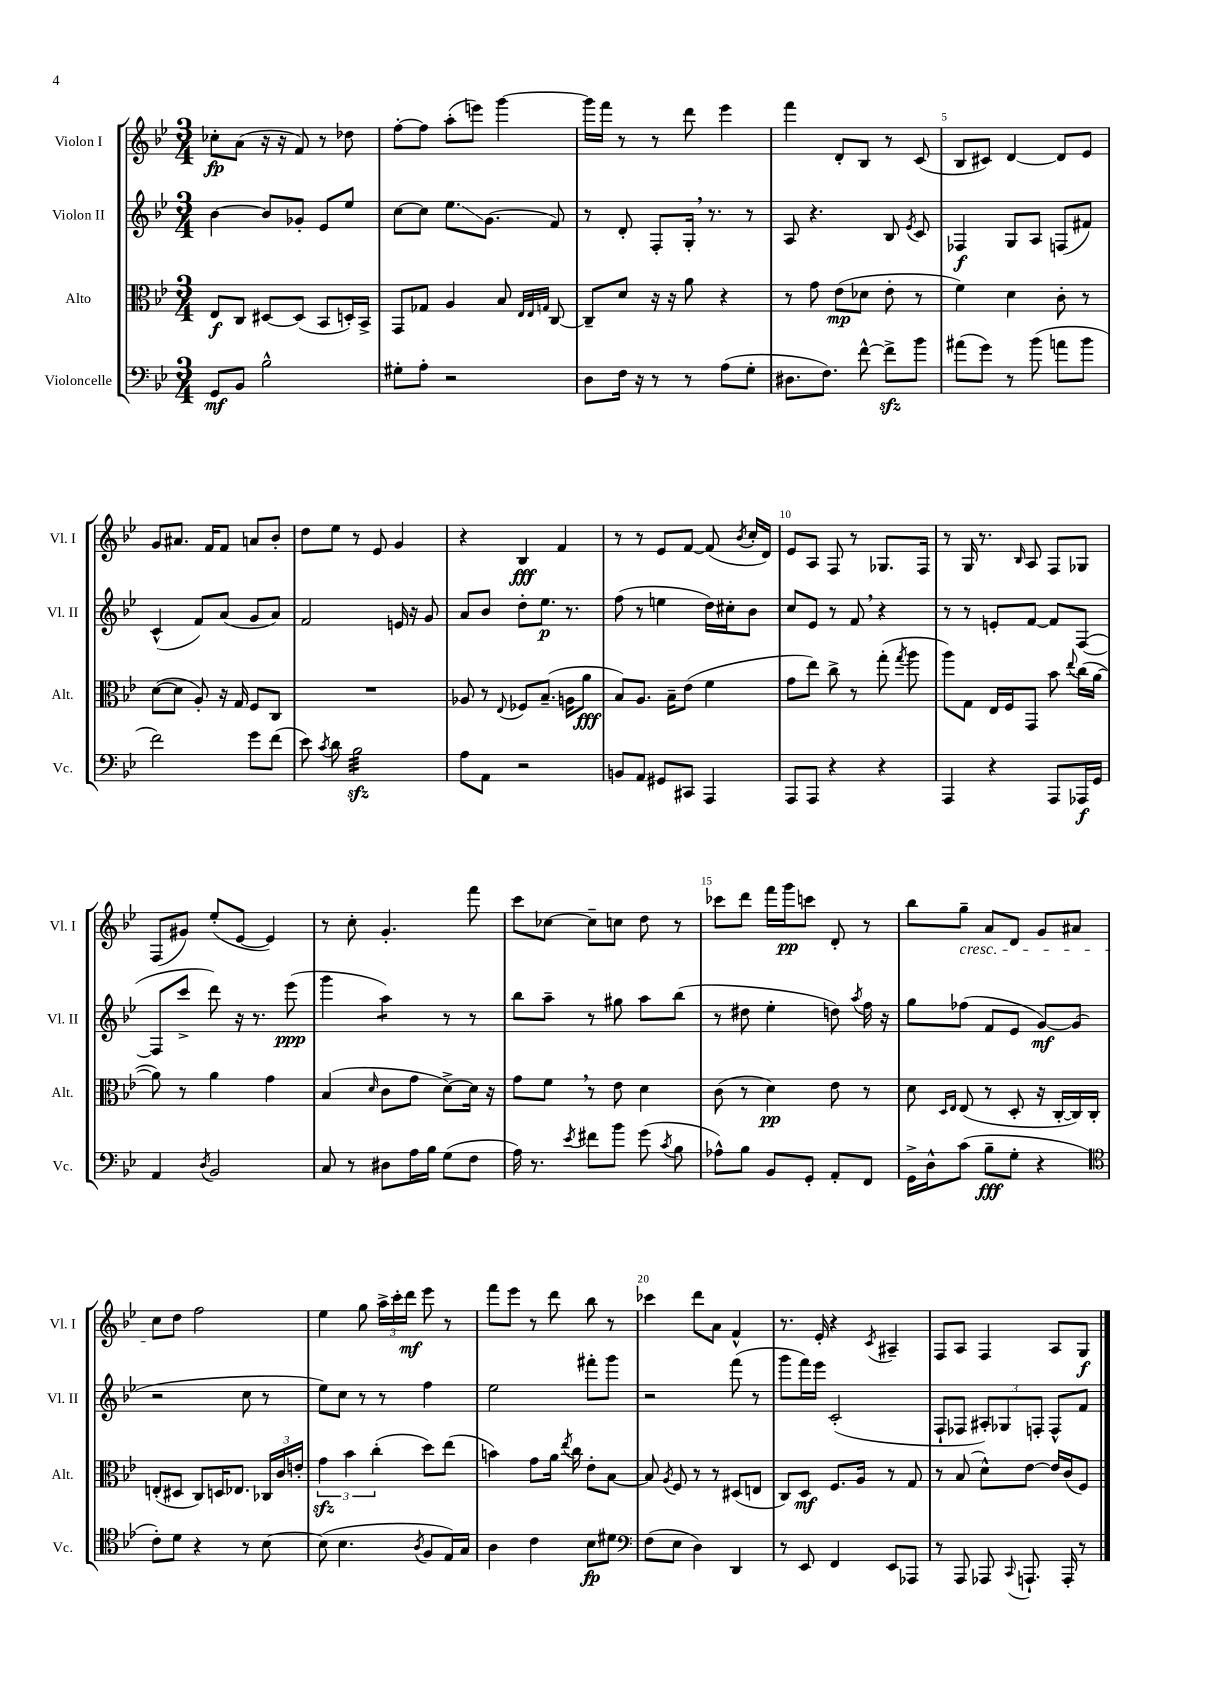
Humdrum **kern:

**kern	**kern	**kern	**kern
*staff4	*staff3	*staff2	*staff1
*clefF4	*clefC3	*clefG2	*clefG2
*k[b-e-]	*k[b-e-]	*k[b-e-]	*k[b-e-]
*M3/4	*M3/4	*M3/4	*M3/4
8GG	8E-	[4b-	8cc-'
8BB-	8C	.	(8a
2B-^^	[8D#	8b-]	16r
.	.	.	16r
.	(8D#]	8g-'	8f)
.	8BB-	8e-	8r
.	16D')	8ee-	8dd-
.	16BB-^	.	.
=	=	=	=
8G#'	8GG	[8cc	[8ff'
8A'	8G-	8cc]	8ff]
2r	4A	8.ee-	(8aa'
.	.	.	8eee)
.	.	(8.g	.
.	8B-	.	[4ggg
.	32qqE-	.	.
.	32qqE-	.	.
.	32qqG	.	.
.	[8C	8f)	.
=	=	=	=
8D	8C~]	8r	16ggg]
.	.	.	16fff
16F	8d	8d'	8r
16r	.	.	.
8r	16r	8F'	8r
.	16r	.	.
8r	8a	16G'	8ddd
.	.	8.r	.
(8A	4r	.	4eee-
8G'	.	8r	.
=	=	=	=
8.D#	8r	8A	4fff
.	8g	4.r	.
8.F)	.	.	.
.	(8e-	.	8d'
[8f^^	8d-	.	8B-
8f^]	8e-'	8B-	8r
.	.	8qe-	.
8b-	8r	8c	(8c
=	=	=	=
(8a#	4f)	4F-	8B-
8g)	.	.	8c#)
8r	4d	8G	[4d
(8b-	.	8A	.
8a	8c'	(8F	8d]
8b-	8r	8f#)	8e-
=	=	=	=
2f)	([8d	(4c^^	8g
.	8d]	.	8.a#
.	8A')	8f)	.
.	.	.	16f
.	16r	(8a	8f
.	16G	.	.
8g	8F	8g	8a
(8f	8C	8a)	8b-'
=	=	=	=
8e-)	2.r	2f	8dd
8qc	.	.	.
8d	.	.	8ee-
2B-	.	.	8r
.	.	.	8e-
.	.	16e	4g
.	.	16r	.
.	.	8g	.
=	=	=	=
8A	8A-	8a	4r
8AA	8r	8b-	.
.	8qqE-	.	.
2r	8F-	8dd'	4B-
.	(8.B-~	8.ee-	.
.	.	.	4f
.	16A	8.r	.
.	8a	.	.
=	=	=	=
8BB	8B-)	(8ff	8r
8AA	8.A	8r	8r
8GG#	.	4ee	8e-
.	16B-~	.	.
8CC#	(8e-	.	[8f
4AAA	4f	16dd)	(8f]
.	.	16cc#'	.
.	.	.	8qb-
.	.	8b-	16cc'
.	.	.	16d)
=	=	=	=
8AAA	8g	8cc	8e-
8AAA	8ee-)	8e-	8A
4r	8cc^	8r	8F
.	8r	8f	8r
4r	(8gg'	4r	8.G-
.	8qgg	.	.
.	8aa	.	.
.	.	.	16F
=	=	=	=
4AAA	8aa)	8r	8r
.	8G	8r	16G
.	.	.	8.r
4r	16E-	8e'	.
.	16F	.	.
.	.	.	16qqB-
.	8GG	[8f	8A
8AAA	8b-	8f]	8F
.	8qqee-	.	.
16AAA-	(16cc	([8F	8G-
16GG	[16a	.	.
=	=	=	=
4AA	8a])	8F]	(8F
.	8r	8ccc^	8g#)
8qD	.	.	.
2BB-	4a	8ddd)	(8ee-'
.	.	16r	[8e-
.	.	8.r	.
.	4g	.	4e-])
.	.	(8eee-	.
=	=	=	=
8C	(4B-	4ggg	8r
8r	.	.	8cc'
.	16qqd	.	.
8D#	8c	4aa)	4.g'
16A	8g	.	.
16B-	.	.	.
(8G	[8d^)	8r	.
8F	16d]	8r	8fff
.	16r	.	.
=	=	=	=
16A)	8g	8bb-	8ccc
8.r	.	.	.
.	8f	8aa~	[8cc-
8qe-	.	.	.
8f#	8r	8r	8cc-~]
8b-	8e-	8gg#	8cc
(8g	4d	8aa	8dd
8qc	.	.	.
8B-	.	(8bb-	8r
=	=	=	=
8A-^^)	(8c	8r	8ccc-
8B-	8r	8dd#	8ddd
8BB-	4d)	4ee-'	16fff
.	.	.	16ggg
8GG'	.	.	8ccc
8AA'	8e-	8dd)	8d'
.	.	8qaa	.
8FF	8r	16ff	8r
.	.	16r	.
=	=	=	=
16GG^	8d	8gg	8bb-
16D^^	.	.	.
.	16qqD	.	.
.	16qqE-	.	.
(8c	(8E-	(8ff-	8gg~
8B-~	8r	8f	8a
8G'	8D'	8e-	8d
4r	16r	[8g)	8g
.	[16C'	.	.
.	16C])	(8g]	8a#
.	16C'	.	.
=	=	=	=
*clefC4	*	*	*
8c')	(8E'	2r	8cc
8d	8D#	.	8dd
4r	8C)	.	2ff
.	16D	.	.
.	8.E-	.	.
8r	.	8cc	.
[8B-	24C-	8r	.
.	24c	.	.
.	24e'	.	.
=	=	=	=
(8B-]	6g	8ee-)	4ee-
4.B-	.	8cc	.
.	6b-	.	.
.	.	8r	8gg
.	(6cc'	.	.
.	.	8r	24aa^
.	.	.	24ccc'
.	.	.	24ddd
8qA	.	.	.
8F	8dd)	4ff	8eee-
16E-)	(8ee-	.	8r
16G	.	.	.
=	=	=	=
4A	4b)	2ee-	8fff
.	.	.	8eee-
4c	8g	.	8r
.	16a	.	8ddd
.	8qee-	.	.
.	16cc	.	.
8B-	8e-'	8fff#'	8bb-
8d#	[8B-	8ggg	8r
=	=	=	=
*clefF4	*	*	*
(8F	8B-]	2r	4ccc-
.	8qA	.	.
8E-	8F	.	.
4D)	8r	.	8ddd
.	8r	.	8a
4DD	(8D#	(8fff	4f^^
.	8E	8r	.
=	=	=	=
8r	8C)	8ggg	8.r
8EE-	8D	16fff)	.
.	.	16eee-	16e-'
4FF	8.F	(2c'	4r
.	16A	.	.
.	.	.	8qc
8EE-	8r	.	4A#~
8AAA-	8G	.	.
=	=	=	=
8r	8r	8F`	8F
8AAA	(8B-	8F-	8A
8AAA-	8d^^)	12A#')	4F
.	.	12G-	.
8qqCC	.	.	.
8.AAA`	[8e-	.	.
.	.	12F'	.
.	16e-]	8F^^	8A
16AAA'	(16c	.	.
8r	8F)	8f	8G
==	==	==	==
*-	*-	*-	*-
